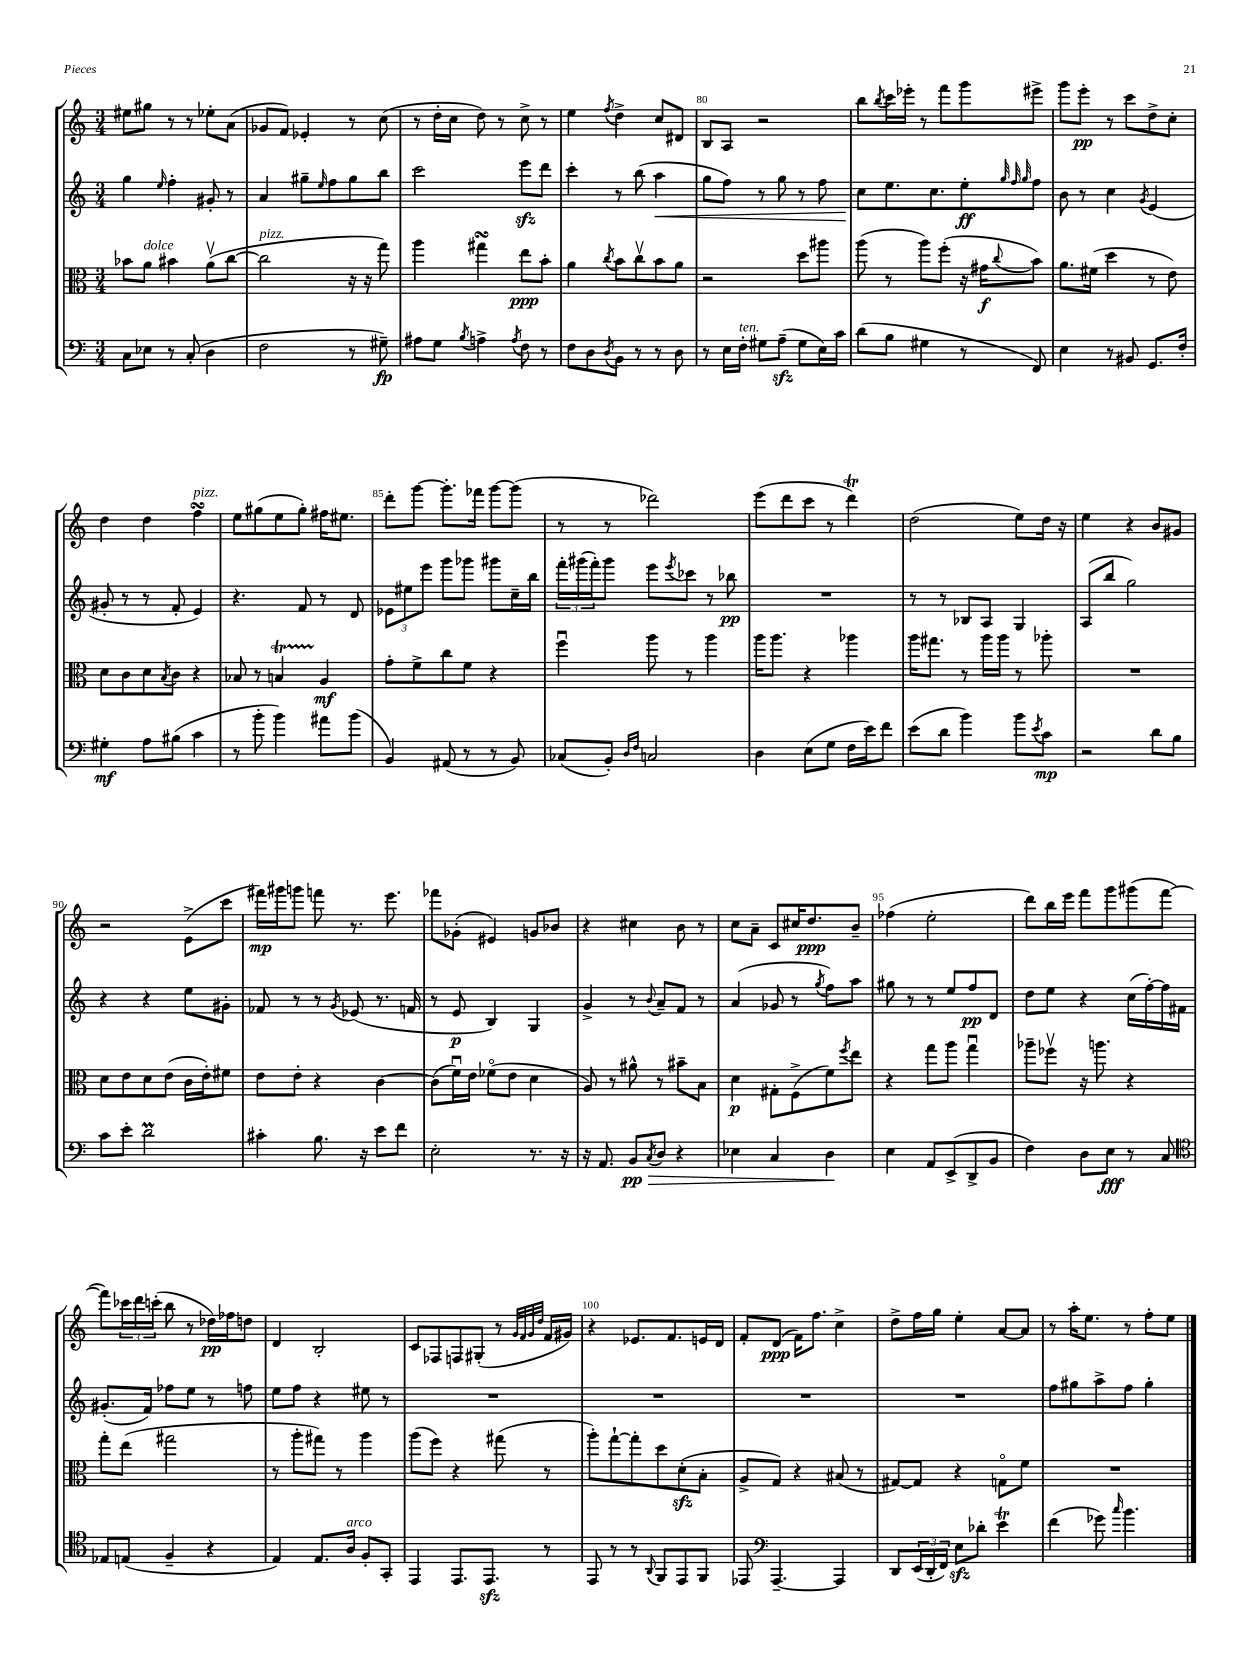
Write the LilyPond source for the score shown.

<<
\new StaffGroup <<
\new Staff = "s0" {
    \clef treble \key c \major \numericTimeSignature \time 3/4
    eis''8 gis''8 r8 r8 ees''8-. a'8( |
    ges'8 f'8) ees'4-. r8 c''8( |
    r8 d''16-. c''16 d''8) r8 c''8-> r8 |
    e''4 \acciaccatura { f''8 } d''4-> c''8 dis'8 |
    b8 a8 r2 |
    b''8 \acciaccatura { b''8 } c'''16 ees'''16-. r8 f'''8 g'''8 eis'''8-> |
    g'''8 e'''8-.\pp r8 c'''8 d''8-> c''8-. |
    d''4 d''4 f''4\turn^\markup { \italic "pizz." } |
    e''8 gis''8( e''8 gis''8-.) fis''16 eis''8. |
    d'''8-. g'''8~ g'''8.-. fes'''16 g'''8~ g'''8( |
    r8 r8 des'''2) |
    e'''8( d'''8 c'''8 r8 d'''4\trill) |
    d''2( e''8) d''16 r16 |
    e''4 r4 b'8 gis'8 |
    r2 e'8->( c'''8 |
    fis'''16\mp) gis'''16 g'''8 f'''8 r8. e'''8. |
    fes'''8 ges'8-.( eis'4) g'8 bes'8 |
    r4 cis''4 b'8 r8 |
    c''8 a'8-- c'8 cis''16 d''8.\ppp b'8-- |
    fes''4( e''2-. |
    d'''8) b''16 e'''16 f'''8 g'''8 gis'''8( f'''8~ |
    f'''8) \tuplet 3/2 { ces'''16 d'''16 c'''16-.( } b''8 r8 des''16\pp) fes''16 d''8 |
    d'4 b2-. |
    c'8 fes8 f8 gis8-.( r8 \grace { g'32 f'32 g'32 d''32 } f'16 gis'16) |
    r4 ees'8. f'8. e'16 d'16 |
    f'8-. d'8\ppp( f'16) f''8. c''4-> |
    d''8-> f''16 g''16 e''4-. a'8~ a'8 |
    r8 a''16-. e''8. r8 f''8-. e''8 \bar "|." |
}
\new Staff = "s1" {
    \clef treble \key c \major \numericTimeSignature \time 3/4
    g''4 \grace { e''16 } f''4-. gis'8-. r8 |
    a'4 gis''8-- \grace { e''16 } f''8 gis''8 b''8 |
    c'''2 e'''8\sfz d'''8 |
    c'''4-. r8 b''8( a''4\< |
    g''8 f''8) r8 g''8 r8 f''8 |
    c''8\! e''8. c''8. e''8-.\ff \grace { g''32 f''32 g''32 } f''8 |
    b'8 r8 c''4 \acciaccatura { g'8 } e'4( |
    gis'8-. r8 r8 f'8-. e'4) |
    r4. f'8 r8 d'8 |
    \tuplet 3/2 { ees'8 eis''8 e'''8 } g'''8 ges'''8 gis'''8 c''16-- b''16 |
    \tuplet 3/2 { f'''16-. gis'''16( f'''16-.) } gis'''8 e'''8 \acciaccatura { e'''8 } ces'''8 r8 bes''8\pp |
    R2. |
    r8 r8 bes8 a8 g4 |
    a8( b''8 g''2) |
    r4 r4 e''8 gis'8-. |
    fes'8 r8 r8 \acciaccatura { g'8 } ees'8( r8. f'16 |
    r8 e'8\p b4) g4 |
    g'4-> r8 \appoggiatura { b'8 } a'8-- f'8 r8 |
    a'4( ges'8 r8 \acciaccatura { g''8 } f''8) a''8 |
    gis''8 r8 r8 e''8 f''8\pp d'8 |
    d''8 e''8 r4 c''16( f''16~-.) f''16 fis'16 |
    gis'8.-.( f'16) fes''8 e''8 r8 f''8 |
    e''8 f''8 r4 eis''8 r8 |
    R2. |
    R2. |
    R2. |
    R2. |
    f''8 gis''8 a''8-> f''8 gis''4-. \bar "|." |
}
\new Staff = "s2" {
    \clef alto \key c \major \numericTimeSignature \time 3/4
    bes'8 a'8^\markup { \italic "dolce" } bis'4 a'8\upbow( c''8~ |
    c''2^\markup { \italic "pizz." } r16 r16 g''8) |
    a''4 gis''4\turn e''8\ppp b'8-. |
    a'4 \acciaccatura { c''8 } b'8 c''8\upbow b'8 a'8 |
    r2 d''8 ais''8 |
    a''8( r8 a''8) f''8-.( r16 gis'16\f \appoggiatura { c''8 } b'8) |
    a'8. fis'16( d''4 r8 e'8) |
    d'8 c'8 d'8 \acciaccatura { b8 } c'8 r4 |
    bes8 r8 b4\startTrillSpan a4\stopTrillSpan\mf |
    g'8-. f'8-> c''8 f'8 r4 |
    f''4\downbow a''8 r8 a''4 |
    a''16 a''8. r4 aes''4 |
    a''16 gis''8. r8 a''16 a''16 r8 aes''8-. |
    R2. |
    d'8 e'8 d'8 e'8( c'16 e'16-.) fis'8 |
    e'8 e'8-. r4 c'4~ |
    c'8( f'16\downbow) e'16 fes'8\flageolet( e'8 d'4 |
    a8) r8 ais'8-^ r8 bis'8-- b8 |
    d'4\p gis8-. f8->( f'8) \acciaccatura { f''8 } e''8 |
    r4 g''8 a''8 g''4\downbow |
    aes''8-- fes''8\upbow r16 a''8. r4 |
    g''8-. e''8( gis''2 |
    r8 a''8-. gis''8) r8 a''4 |
    a''8( f''8) r4 gis''8( r8 |
    a''8-.) g''8~-! g''8-. d''8 d'8-.\sfz( b8-. |
    a8-> g8) r4 bis8( r8 |
    gis8~) gis8 r4 g8\flageolet f'8 |
    R2. \bar "|." |
}
\new Staff = "s3" {
    \clef bass \key c \major \numericTimeSignature \time 3/4
    c8 ees8 r8 c8-.( d4 |
    f2 r8 gis8--\fp) |
    ais8 g8 \acciaccatura { b8 } a4-> \acciaccatura { a8 } f8 r8 |
    f8 d8 \acciaccatura { d8 } b,8 r8 r8 d8 |
    r8 e16 f16-.^\markup { \italic "ten." } gis8 a8--\sfz( gis8 e16) c'16 |
    d'8( b8 gis4 r8 f,8) |
    e4 r8 bis,8 g,8. f16-. |
    gis4-.\mf a8 bis8( c'4 |
    r8 b'8-. b'4) ais'8 b'8( |
    b,4) ais,8( r8 r8 b,8) |
    ces8( b,8-.) \grace { d16 f16 } c2 |
    d4 e8( g8 f16 e'16) f'8 |
    e'8( d'8 b'4) b'8 \acciaccatura { e'8 } c'8\mp |
    r2 d'8 b8 |
    c'8 e'8-. d'2\prall |
    cis'4-. b8. r16 e'8 f'8 |
    e2-. r8. r16 |
    r16 a,8. b,8\pp\> \acciaccatura { c8 } d8 r4 |
    ees4 c4 d4\! |
    e4 a,8 e,8->( d,8-> b,8 |
    f4) d8 e8\fff r8 c8 |
    \clef tenor ees8 e8( f4-- r4 |
    e4) e8. a16^\markup { \italic "arco" } f8-. g,8-. |
    e,4 e,8. e,8.\sfz r8 |
    e,8 r8 r8 \appoggiatura { a,8 } f,8 e,8 f,8 |
    ees,8 \clef bass a,,4.~-- a,,4 |
    d,8 \tuplet 3/2 { e,16( d,16-. f,16) } e8\sfz des'8-. e'4\trill |
    f'4( ges'8) \grace { c''16 } b'4. \bar "|." |
}
>>
>>
\layout { \context { \Score currentBarNumber = #76 \override BarNumber.break-visibility = ##(#f #t #t) barNumberVisibility = #(every-nth-bar-number-visible 5) } }
